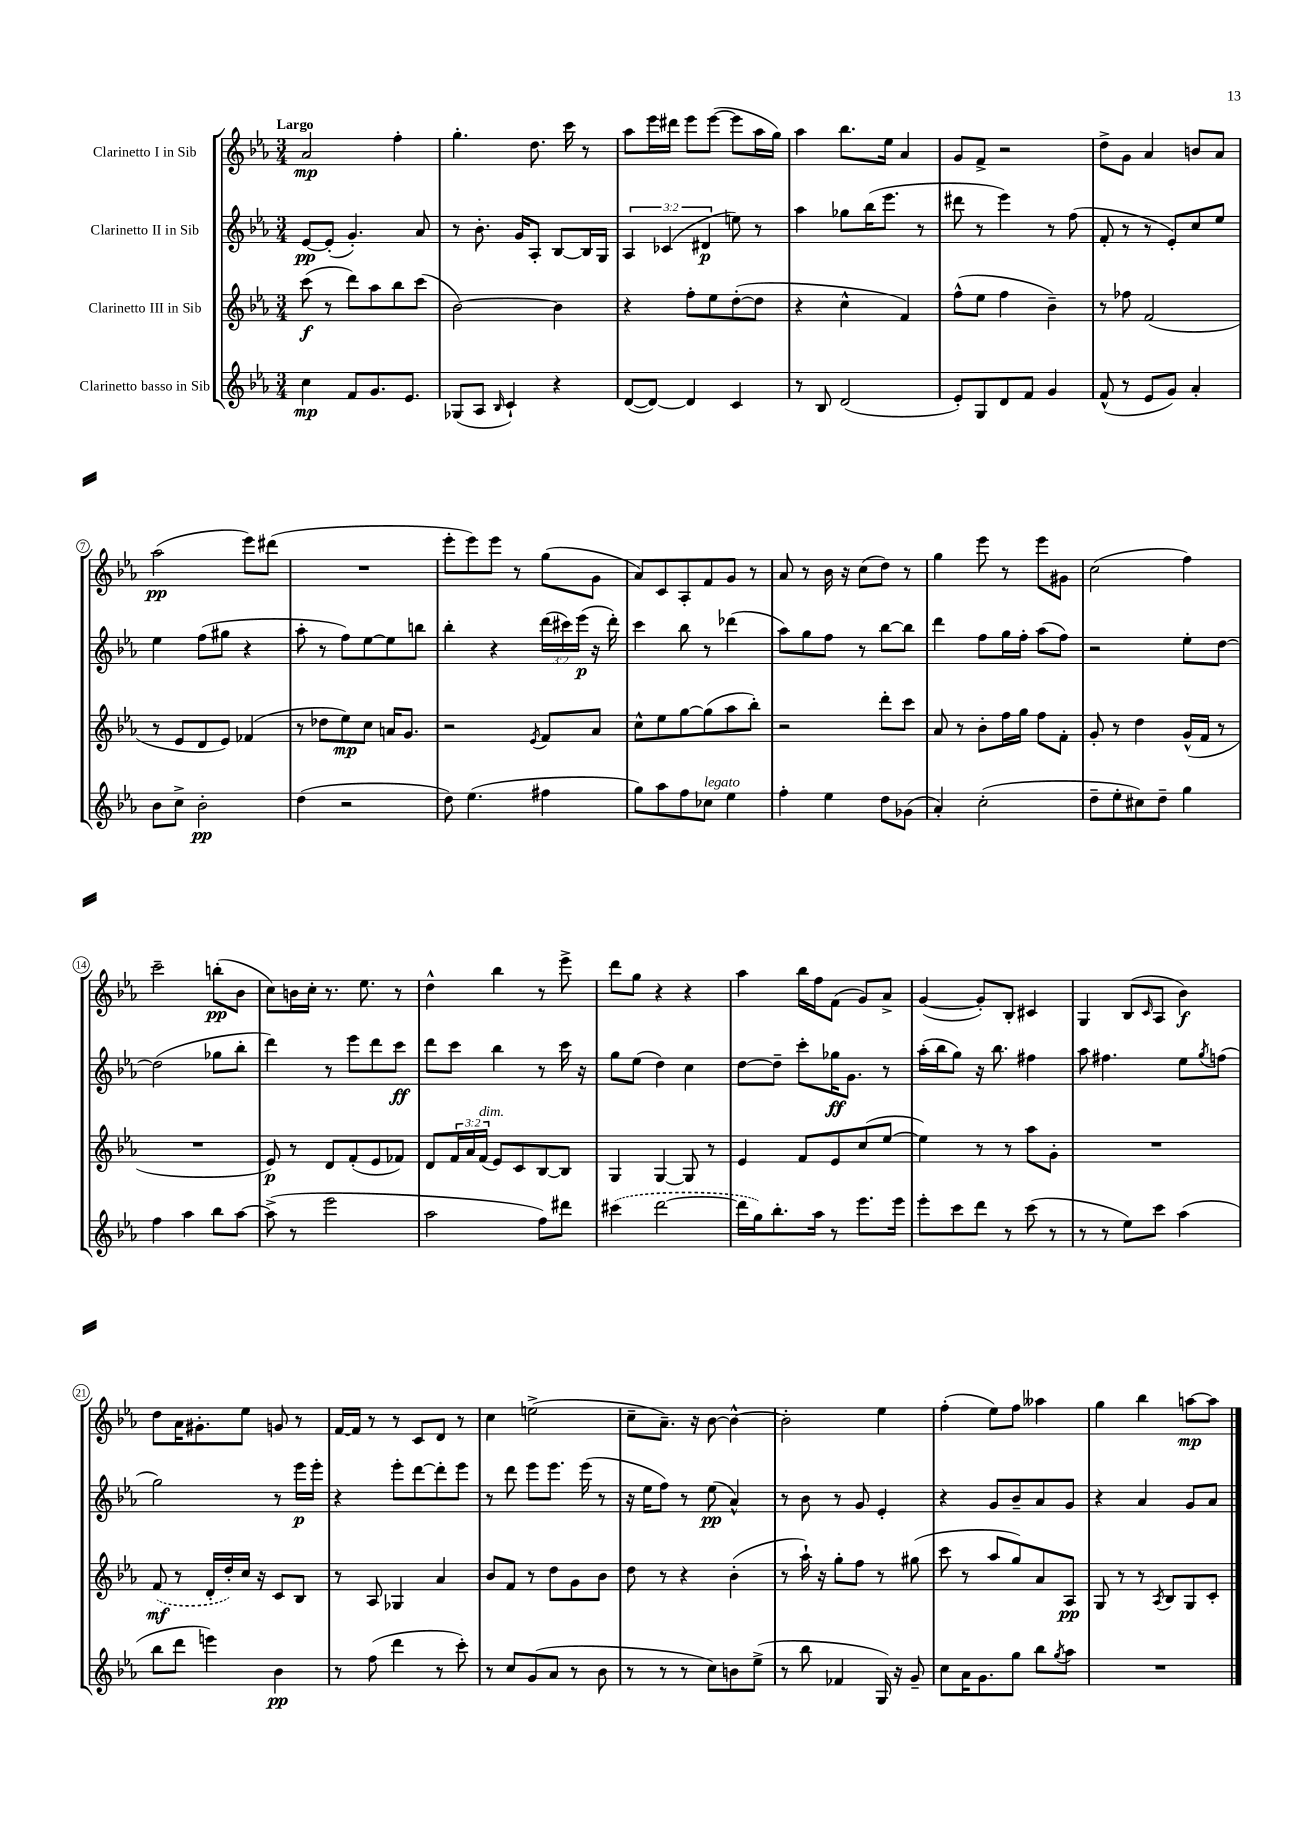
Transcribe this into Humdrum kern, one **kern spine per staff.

**kern	**kern	**kern	**kern
*staff4	*staff3	*staff2	*staff1
*clefG2	*clefG2	*clefG2	*clefG2
*k[b-e-a-]	*k[b-e-a-]	*k[b-e-a-]	*k[b-e-a-]
*M3/4	*M3/4	*M3/4	*M3/4
4cc	(8ccc	[8e-	2a-
.	8r	(8e-']	.
8f	8ddd)	4.g')	.
8.g	8aa-	.	.
.	8bb-	.	4ff'
8.e-	.	.	.
.	(8ccc	8a-	.
=	=	=	=
(8G-	[2b-)	8r	4.gg'
8A-	.	8.b-'	.
16qqB-	.	.	.
4c`)	.	.	.
.	.	16g	.
.	.	8A-'	8.dd
4r	4b-]	[8B-	.
.	.	.	16ccc
.	.	16B-]	8r
.	.	16G	.
=	=	=	=
([8d	4r	6A-	8aa-
8d_)	.	.	16eee-
.	.	(6c-	.
.	.	.	16ddd#
4d]	8ff'	.	8eee-
.	.	6d#	.
.	8ee-	.	([8eee-
4c	([8dd'	8ee)	8eee-]
.	8dd]	8r	16aa-
.	.	.	16gg)
=	=	=	=
8r	4r	4aa-	4aa-
8B-	.	.	.
(2d	4cc^^	8gg-	8.bb-
.	.	(16bb-	.
.	.	8.eee-	16ee-
.	4f)	.	4a-
.	.	8r	.
=	=	=	=
8e-')	(8ff^^	8ddd#	8g
8G	8ee-	8r	8f^
8d	4ff	4eee-)	2r
8f	.	.	.
4g	4b-~)	8r	.
.	.	(8ff	.
=	=	=	=
(8f^^	8r	8f'	8dd^
8r	8ff-	8r	8g
8e-	(2f	8r	4a-
8g)	.	8e-')	.
4a-'	.	8cc	8b
.	.	8ee-	8a-
=	=	=	=
8b-	8r	4ee-	(2aa-
8cc^	8e-	.	.
2b-'	8d	(8ff	.
.	8e-)	8gg#	.
.	(4f-	4r	8eee-)
.	.	.	(8ddd#
=	=	=	=
(4dd	8r	8aa-'	2.r
.	8dd-	8r	.
2r	8ee-)	8ff)	.
.	8cc	[8ee-	.
.	16a	8ee-]	.
.	8.g	.	.
.	.	8bb	.
=	=	=	=
8dd)	2r	4bb-'	8eee-'
(4.ee-	.	.	8eee-)
.	.	4r	8eee-
.	.	.	8r
.	8qe-	.	.
4ff#	8f	(24ddd	(8gg
.	.	24ccc#)	.
.	.	(24eee-	.
.	8a-	16r	8g
.	.	16ddd')	.
=	=	=	=
8gg)	8cc^^	4ccc	8a-)
8aa-	8ee-	.	8c
8ff	[8gg	8bb-	8A-'
8cc-	(8gg]	8r	8f
4ee-	8aa-	(4ddd-	8g
.	8bb-')	.	8r
=	=	=	=
4ff'	2r	8aa-)	8a-
.	.	8gg	8r
4ee-	.	8ff	16b-
.	.	.	16r
.	.	8r	(8cc
8dd	8ddd'	[8bb-	8dd)
(8g-	8ccc	8bb-]	8r
=	=	=	=
4a-')	8a-	4ddd	4gg
.	8r	.	.
(2cc'	8b-'	8ff	8eee-
.	16ff	16gg	8r
.	16gg	16ff'	.
.	8ff	(8aa-	8eee-
.	8f'	8ff)	8g#
=	=	=	=
8dd~	8g'	2r	(2cc
8ee-'	8r	.	.
8cc#)	4dd	.	.
8dd~	.	.	.
4gg	(16g^^	8ee-'	4ff)
.	16f	.	.
.	8r	[8dd	.
=	=	=	=
4ff	2.r	(2dd]	2ccc~
4aa-	.	.	.
8bb-	.	8gg-	(8bb'
[8aa-	.	8bb-'	8b-
=	=	=	=
(8aa-^]	8e-)	4ddd)	8cc)
8r	8r	.	16b
.	.	.	16cc'
2eee-	8d	8r	8.r
.	(8f'	8eee-	.
.	.	.	8.ee-
.	8e-	8ddd	.
.	8f-)	8ccc	8r
=	=	=	=
2aa-	8d	8ddd	4dd^^
.	24f	8ccc	.
.	24a-	.	.
.	(24f	.	.
.	8e-)	4bb-	4bb-
.	8c	.	.
8ff)	[8B-	8r	8r
8ddd#	8B-]	16ccc	8eee-^
.	.	16r	.
=	=	=	=
(4ccc#	4G	8gg	8ddd
.	.	(8ee-	8gg
[2ddd	[4G	4dd)	4r
.	8G]	4cc	4r
.	8r	.	.
=	=	=	=
16ddd]	4e-	[8dd	4aa-
16gg)	.	.	.
8.bb-'	.	8dd~]	.
.	8f	8ccc'	16bb-
16aa-	.	.	16ff
8r	8e-	16gg-	(8f
.	.	8.g	.
8.eee-	(8cc	.	8g)
.	[8ee-	8r	8a-^
16eee-	.	.	.
=	=	=	=
8eee-'	4ee-])	(16aa-'	([4g
.	.	16bb-	.
8ccc	.	8gg)	.
8ddd	8r	16r	8g'])
.	.	8.bb-	.
8r	8r	.	8B-'
(8ccc	8aa-	4ff#	4c#
8r	8g'	.	.
=	=	=	=
8r	2.r	8aa-	4G
8r	.	4.ff#	.
8ee-)	.	.	(8B-
.	.	.	16qqc
8ccc	.	.	8A-
(4aa-	.	8ee-	4b-)
.	.	8qgg	.
.	.	(8ff	.
=	=	=	=
8bb-	(8f	2gg)	8dd
8ddd	8r	.	16a-
.	.	.	8.g#'
4eee)	16d'	.	.
.	16dd')	.	.
.	16cc	.	8ee-
.	16r	.	.
4b-	8c	8r	8g
.	8B-	16eee-	8r
.	.	16eee-'	.
=	=	=	=
8r	8r	4r	[16f
.	.	.	16f]
(8ff	8A-	.	8r
4ddd	4G-	8eee-'	8r
.	.	[8ddd	8c
8r	4a-	8ddd']	8d
8ccc')	.	8eee-	8r
=	=	=	=
8r	8b-	8r	4cc
8cc	8f	8ddd	.
(8g	8r	8eee-	(2ee^
8a-	8dd	8.eee-	.
8r	8g	.	.
.	.	(16eee-	.
8b-	8b-	8r	.
=	=	=	=
8r	8dd	16r	8cc~
.	.	16ee-	.
8r	8r	8ff)	8.a-~)
8r	4r	8r	.
.	.	.	16r
8cc)	.	(8ee-	[8b-
8b	(4b-'	4a-^^)	4b-^^_
(8ee-^	.	.	.
=	=	=	=
8r	8r	8r	2b-']
8bb-	16aa-`)	8b-	.
.	16r	.	.
4f-	8gg'	8r	.
.	8ff	8g	.
16G)	8r	4e-'	4ee-
16r	.	.	.
8g~	(8gg#	.	.
=	=	=	=
8cc	8ccc	4r	(4ff'
16a-	8r	.	.
8.g	.	.	.
.	8aa-	8g	8ee-)
8gg	8gg)	8b-~	8ff
8bb-	8a-	8a-	4aa--
8qgg	.	.	.
8aa-	8A-	8g	.
=	=	=	=
2.r	8G	4r	4gg
.	8r	.	.
.	8r	4a-	4bb-
.	8qA-	.	.
.	8B-	.	.
.	8G	8g	[8aa
.	8c'	8a-	8aa]
==	==	==	==
*-	*-	*-	*-
